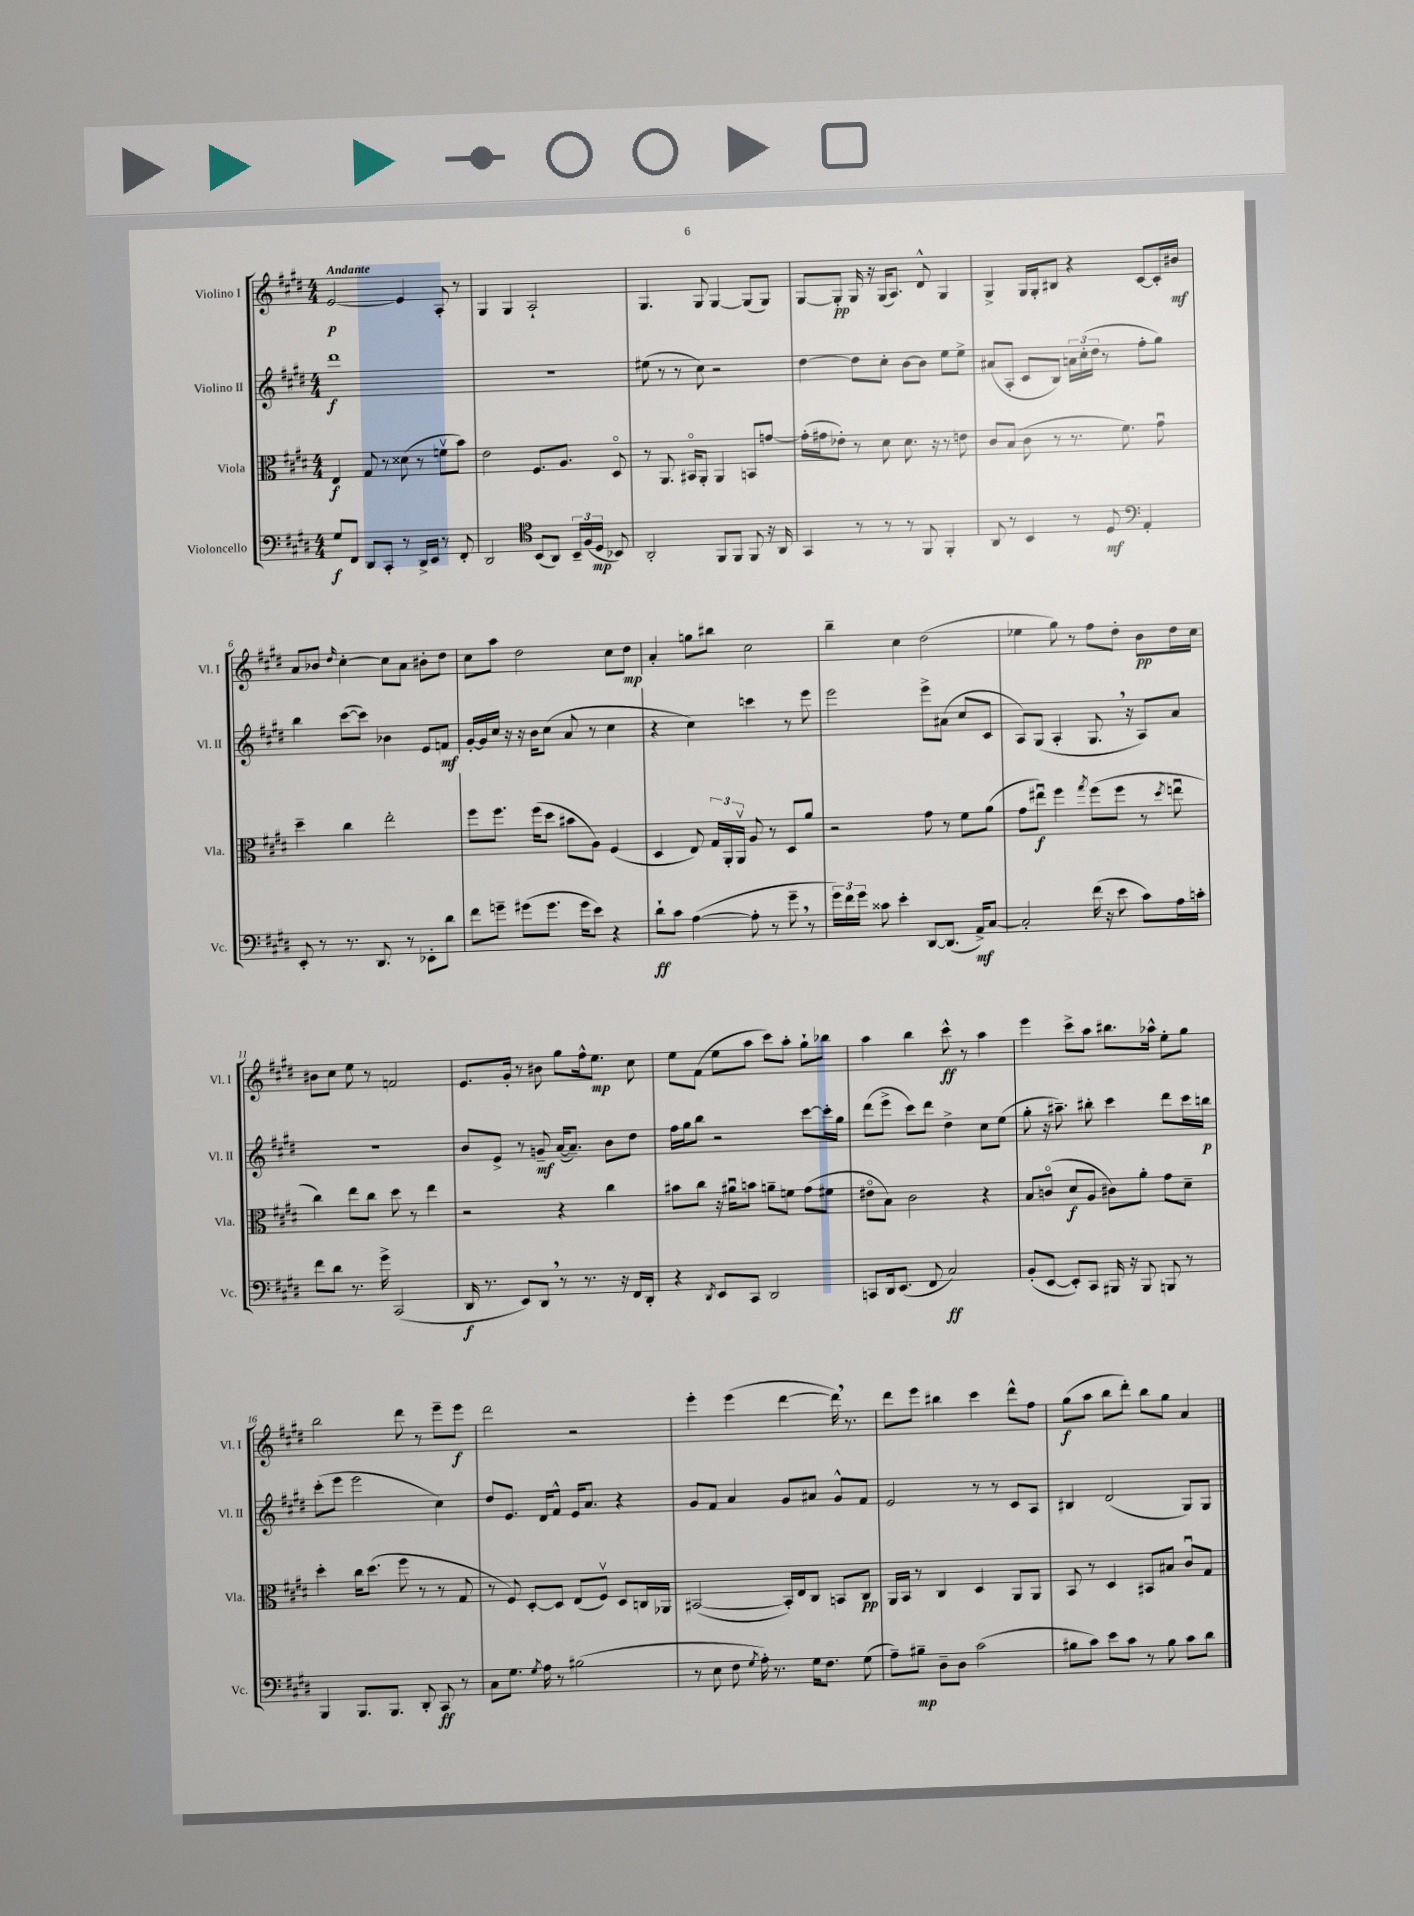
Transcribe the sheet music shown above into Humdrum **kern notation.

**kern	**kern	**kern	**kern
*staff4	*staff3	*staff2	*staff1
*clefF4	*clefC3	*clefG2	*clefG2
*k[f#c#g#d#]	*k[f#c#g#d#]	*k[f#c#g#d#]	*k[f#c#g#d#]
*M4/4	*M4/4	*M4/4	*M4/4
8G#	4E	1ddd#	[2e
8FF#	.	.	.
8DD#	8G#	.	.
8CC#'	8r	.	.
8r	(8d##	.	4e]
16DD#^	8r	.	.
16EE	.	.	.
8r	8fv	.	8A'
8FF#'	8b)	.	8r
=	=	=	=
2DD#	2e	1r	4G#
.	.	.	4G#
*clefC4	*	*	*
(8BB	8.F#	.	2A`
8AA)	.	.	.
.	8.A	.	.
24BB~	.	.	.
(24F#	.	.	.
24D#	.	.	.
8BB-)	8D#o	.	.
=	=	=	=
2AA'	8r	(8ee#	4.G#
.	8.AA	8r	.
.	.	8r	.
.	16BB#o	.	.
.	8AA'	8cc#)	8G#
8FF#	4AA	2r	[4G#
8FF#	.	.	.
8FF#	8BB	.	(8G#]
16r	[8g	.	8G#)
16AA	.	.	.
=	=	=	=
4GG#	(16g']	[4dd#	[8G#
.	16g#	.	.
.	8e-')	.	8G#']
8r	8r	8dd#]	16G#
.	.	.	16r
8r	8d#	8cc#'	(16G#
.	.	.	8.A)
8r	8.d#	[8b	.
8FF#	.	8b]	8d#^^
.	16r	.	.
4FF#'	8r	8ee	4G#
.	8e	8ee^	.
=	=	=	=
8AA	8c#	(8a#	4G#^
8r	(8B	8A'	.
4BB	8c#	8c#	16G#
.	.	.	16G#'
.	8r	8B)	8B#
8r	8.r	24a	4r
.	.	(24cc#'	.
.	.	24dd#	.
8D#	.	8r	.
.	8.f#)	.	.
*clefF4	*	*	*
4AA'	.	8ff#'	[8c#
.	8g#u	8gg#)	16c#']
.	.	.	16b#
=	=	=	=
8EE'	4dd#~	4bb	8a
8r	.	.	8b-
.	.	.	16qqdd#
8.r	4cc#	([8ccc#	[4cc#'
.	.	8ccc#])	.
8.DD#	.	.	.
.	2ee'	4b-	8cc#]
8r	.	.	8a
8EE-'	.	8e	8b#'
8d#	.	8f	8dd#
=	=	=	=
8f#	8ff#	[16g#'	8cc#
.	.	16g#]	.
8g~	8.ff#	16cc#	8aa
.	.	16r	.
(8g#	.	16r	2dd#
.	(16ff#	16b	.
8.g#	8dd#	(8cc#	.
.	8b#	8a	.
16g#	.	.	.
8e)	8A)	8r	.
4r	(4F#	4cc#	8cc#
.	.	.	8dd#
=	=	=	=
8d#`	4D#	4r	4a'
8c#	.	.	.
([4A	8E)	4cc#)	8gg
.	24G#	.	8bb#
.	24AA'	.	.
.	24AAv	.	.
8A']	8A	4ccc	2cc#
8r	8r	.	.
8g#~	8D#	8r	.
8r	8a	8eee	.
=	=	=	=
24g#)	2r	2eee	4bb~
24f#	.	.	.
24g#	.	.	.
8c##	.	.	.
4e'	.	.	4cc#
[8DD#	8g#	8eee^	(2dd#
(8.DD#]	8r	(8a#	.
.	8f#	8cc#	.
16AA^)	.	.	.
[8C#	(8a	8c#	.
=	=	=	=
2C#']	8g#	8A)	4ee-
.	8ee#u)	(8G#	.
.	4ff#	4A'	8gg#)
.	.	.	8r
.	8qgg#	.	.
(16f#	(8ff#	8.G#	8ff#
16r	.	.	.
8e	8ff#	.	8dd#'
.	.	16r	.
8c#)	8r	8A)	8b
.	8qdd#	.	.
16A	8eeu	8a	16dd#
16c'	.	.	16cc#
=	=	=	=
8f#	4cc#)	1r	8b#
8d#	.	.	8cc#
8.r	8ee	.	8ee
.	8cc#	.	8r
16g#^	.	.	.
(2CC#	8dd#	.	2f
.	8r	.	.
.	4ee	.	.
=	=	=	=
16DD#	2r	8b	8.e
8.r	.	.	.
.	.	8e^	.
.	.	.	16g#'
8EE)	.	8r	8r
8DD#	.	8g~	8b#
8r	4r	([16a	8gg#
.	.	8.a~])	.
8.r	.	.	16ff#^^
.	.	.	8.ee
.	4cc#	8b	.
16r	.	.	.
16FF#	.	8dd#	8cc#
16DD#'	.	.	.
=	=	=	=
4r	8b#	16ff#	8ee
.	.	16gg#	.
.	8cc#	8bb	(8f#
8qDD#	.	.	.
8EE	16r	2r	8ee
.	16a#u	.	.
8CC#	8b	.	8aa
2DD#	8a~	.	8ccc#)
.	8f	.	8aa'
.	(8g#	[8ccc#	8gg#`
.	8f#	16ccc#']	8bb-
.	.	16gg#	.
=	=	=	=
8CC	8e#o	(8ddd#	4aa
16DD#	8B)	8eee^	.
(8.EE	.	.	.
.	2c#	8ccc#)	4bb
8FF#	.	8ddd#	.
2C#)	.	4dd#^	8ccc#^^
.	.	.	8r
.	4r	8cc#	4aa
.	.	(8ee	.
=	=	=	=
(8BB'	8B	8gg#'	4eee
[8EE	(8co	16r	.
.	.	8.aa#~)	.
8EE'])	8d#	.	8ccc#^
8CC#	8A	8bb#'	8aa
16BBB#	8c#)	4ccc#	8.bb#
16r	.	.	.
8BBB#	8a'	.	.
.	.	.	16aa-^^
8BBB	8g#	8ddd#	8ee'
8r	8d#~	16ccc#	8gg#
.	.	16bb	.
=	=	=	=
4BBB	4dd#'	(8ccc#'	2bb
.	.	8eee	.
8.BBB	16cc#	2eee	.
.	(8.dd#	.	.
8.BBB	.	.	.
.	8ff#	.	8ddd#
8DD#'	8r	.	8r
8CC#	8r	4cc#)	8eee~
8r	8G#	.	8eee
=	=	=	=
8C#	8r	8dd#	2ddd#
8.G#	8F#)	8.e	.
.	[8D#'	.	.
8qG#	.	.	.
16A	.	16d#	.
8r	8D#]	8f#^^	.
(2B#	(8E	16e	2r
.	.	8.a	.
.	8F#v)	.	.
.	8D#	4r	.
.	16C	.	.
.	16AA-	.	.
=	=	=	=
8r	([2BB#	8g#	4eee'
8E	.	8f#	.
8F#	.	4a	(4eee
8qG#	.	.	.
16A')	.	.	.
8.r	.	.	.
.	16BB#'])	8g#	[4ddd#
.	16E	.	.
16G#	8C#	8a#	.
8.F#	.	.	.
.	8BB	8g#^^	16ddd#])
.	.	.	8.r
(8G#	8C#	8f#	.
=	=	=	=
8A~)	16AA	2e	8ddd#
.	16BB	.	.
8B#~	8r	.	8eee
8D#~	4C#	.	4bb#
8D#	.	.	.
(2c#	4D#	8r	4ccc#
.	.	8r	.
.	8AA	8c#	8ddd#^^
.	8AA	8A	8ff#
=	=	=	=
8B#	8BB	4B#	(8gg#
8c#)	8r	.	8aa
8e	4D#	(2d#	8bb
8c#	.	.	8ddd#')
8r	8BB#	.	8bb
8B#	8B#	.	8gg#
8c#	8c#u	8G#)	4a
8d#	8G#	8G#	.
==	==	==	==
*-	*-	*-	*-
